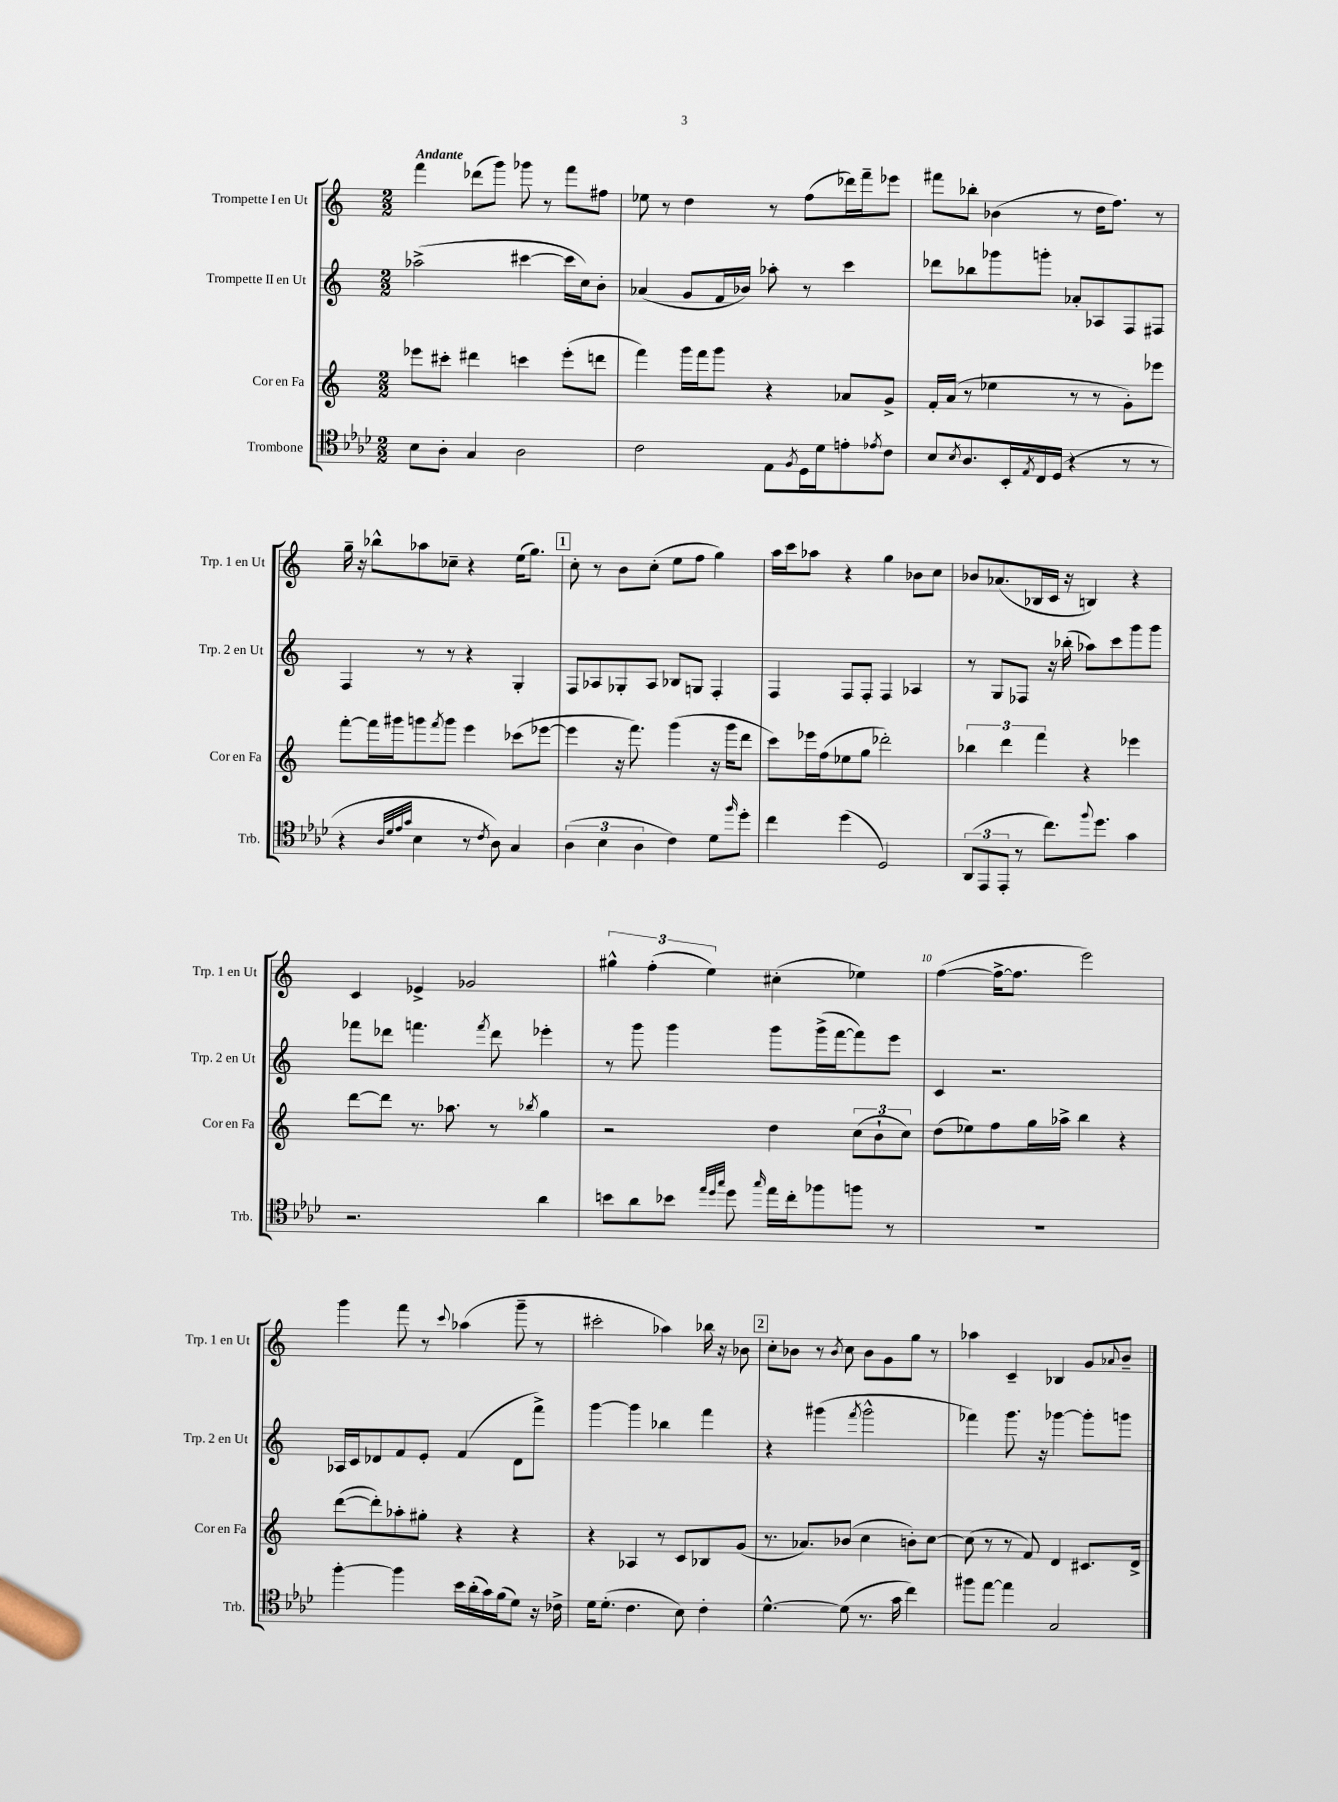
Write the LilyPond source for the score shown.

<<
\new StaffGroup <<
\new Staff = "s0" \with { instrumentName = "Trompette I en Ut" shortInstrumentName = "Trp. 1 en Ut" } {
    \clef treble \key c \major \numericTimeSignature \time 2/2 \tempo "Andante"
    f'''4 des'''8( g'''8) ges'''8 r8 f'''8 fis''8 |
    ees''8 r8 d''4 r8 f''8( des'''16) f'''16-- ees'''8 |
    fis'''8 bes''8-. bes'4( r8 d''16 f''8.) r8 |
    g''16-- r16 bes''8-^ aes''8 ces''8-- r4 e''16( g''8.) |
    \mark \markup { \box "1" } c''8-. r8 b'8 c''8-.( e''8 f''8 g''4) |
    a''16 c'''16 aes''8 r4 g''4 bes'8 c''8 |
    bes'8 aes'8.( bes16 c'16 r16 b4) r4 |
    c'4 ees'4-> ges'2 |
    \tuplet 3/2 { gis''4-^ f''4-.( e''4) } cis''4-.( ees''4) |
    f''4~( f''16~-> f''8. e'''2) |
    g'''4 f'''8 r8 \appoggiatura { c'''8 } aes''4( g'''8-- r8 |
    cis'''2-. aes''4) bes''16 r16 bes'8 |
    \mark \markup { \box "2" } c''8-. bes'8 r8 \acciaccatura { bes'8 } c''8 bes'8 g'8 g''8 r8 |
    aes''4 c'4-- bes4 g'8 \appoggiatura { aes'8 } b'8-- \bar "|." |
}
\new Staff = "s1" \with { instrumentName = "Trompette II en Ut" shortInstrumentName = "Trp. 2 en Ut" } {
    \clef treble \key c \major \numericTimeSignature \time 2/2
    aes''2->( cis'''4~ cis'''16 c''16) b'8-. |
    aes'4( g'8 f'16 bes'16) aes''8-. r8 c'''4 |
    des'''8 bes''8 ges'''8 g'''8-. aes'8-. aes8 f8 fis8 |
    f4 r8 r8 r4 g4-. |
    \mark \markup { \box "1" } f8 aes8 ges8-. aes8 bes8 g8 f4-. |
    f4 f8 f8-. f4 aes4 |
    r8 g8 fes8 r16 bes''16-.( aes''8) c'''8 g'''8 g'''8 |
    fes'''8 des'''8 f'''4. \acciaccatura { f'''8 } des'''8 ees'''4-. |
    r8 g'''8 g'''4 g'''8 g'''16->( f'''16~ f'''8) e'''8 |
    c'4 r2. |
    aes16 c'16 des'8 f'8 e'8-. f'4( des'8 f'''8->) |
    g'''4~ g'''4 bes''4 f'''4 |
    \mark \markup { \box "2" } r4 gis'''4( \acciaccatura { f'''8 } gis'''2-^ |
    fes'''4) g'''8. r16 ges'''4~ ges'''8-. g'''8 \bar "|." |
}
\new Staff = "s2" \with { instrumentName = "Cor en Fa" shortInstrumentName = "Cor en Fa" } {
    \clef treble \key c \major \numericTimeSignature \time 2/2
    ees'''8 cis'''8-. dis'''4 c'''4 ees'''8-.( d'''8 |
    f'''4) g'''16 f'''16 g'''8 r4 aes'8 g'8-> |
    f'16-. a'16( r8 ees''4 r8 r8 g'8-.) ees'''8 |
    f'''8~-. f'''16 gis'''16 g'''8 \acciaccatura { f'''8 } g'''8 e'''4 ces'''8( ees'''8~ |
    \mark \markup { \box "1" } ees'''4 r16 f'''8.) g'''4( r16 g'''16 d'''8 |
    c'''8) ees'''16 f''16( ees''8 g''8 des'''2-.) |
    \tuplet 3/2 { bes''4 d'''4 f'''4 } r4 ees'''4 |
    d'''8~ d'''8 r8. aes''8. r8 \acciaccatura { bes''8 } g''4 |
    r2 d''4 \tuplet 3/2 { c''8( b'8-! c''8) } |
    d''8( ees''8) f''8 g''16 aes''16-> b''4 r4 |
    d'''8~( d'''8-.) aes''8-. gis''8-. r4 r4 |
    r4 aes4 r8 c'8 bes8 g'8( |
    \mark \markup { \box "2" } r8. aes'8.) bes'8( c''4 b'8-.) c''8~ |
    c''8( r8 r8 f'8) d'4 cis'8. d'16-> \bar "|." |
}
\new Staff = "s3" \with { instrumentName = "Trombone" shortInstrumentName = "Trb." } {
    \clef tenor \key aes \major \numericTimeSignature \time 2/2
    bes8 aes8-. g4 aes2 |
    c'2 ees8 \acciaccatura { f8 } des16 des'16 e'8-. \acciaccatura { ees'8 } c'8 |
    bes8 \acciaccatura { bes8 } aes8. bes,16-. \acciaccatura { ees8 } c16 des16( r4 r8 r8 |
    r4 \grace { aes32 des'32 ees'32 g'32 } bes4 r8 \acciaccatura { c'8 } aes8) g4 |
    \mark \markup { \box "1" } \tuplet 3/2 { aes4( bes4 aes4 } c'4) des'8 \grace { f''16 } des''8-. |
    c''4 des''4( des2) |
    \tuplet 3/2 { aes,8( ees,8 ees,8-. } r8 c''8.) \appoggiatura { f''8 } des''8. g'4 |
    r2. aes'4 |
    b'8 aes'8 bes'8 \grace { ees''32 des''32 g''32 } des''8 \grace { g''16 } ees''16 c''16-. fes''8 f''8 r8 |
    R1 |
    f''4~-. f''4 bes'16 aes'16-.( g'16) f'16( des'8) r16 ces'16-> |
    des'16 des'8.-.( c'4. bes8) c'4-. |
    \mark \markup { \box "2" } des'4.~-^ des'8( r8. g'16 c''4) |
    fis''8 ees''8~ ees''4 g2 \bar "|." |
}
>>
>>
\layout { \context { \Score \override BarNumber.break-visibility = ##(#f #t #t) barNumberVisibility = #(every-nth-bar-number-visible 5) } }
